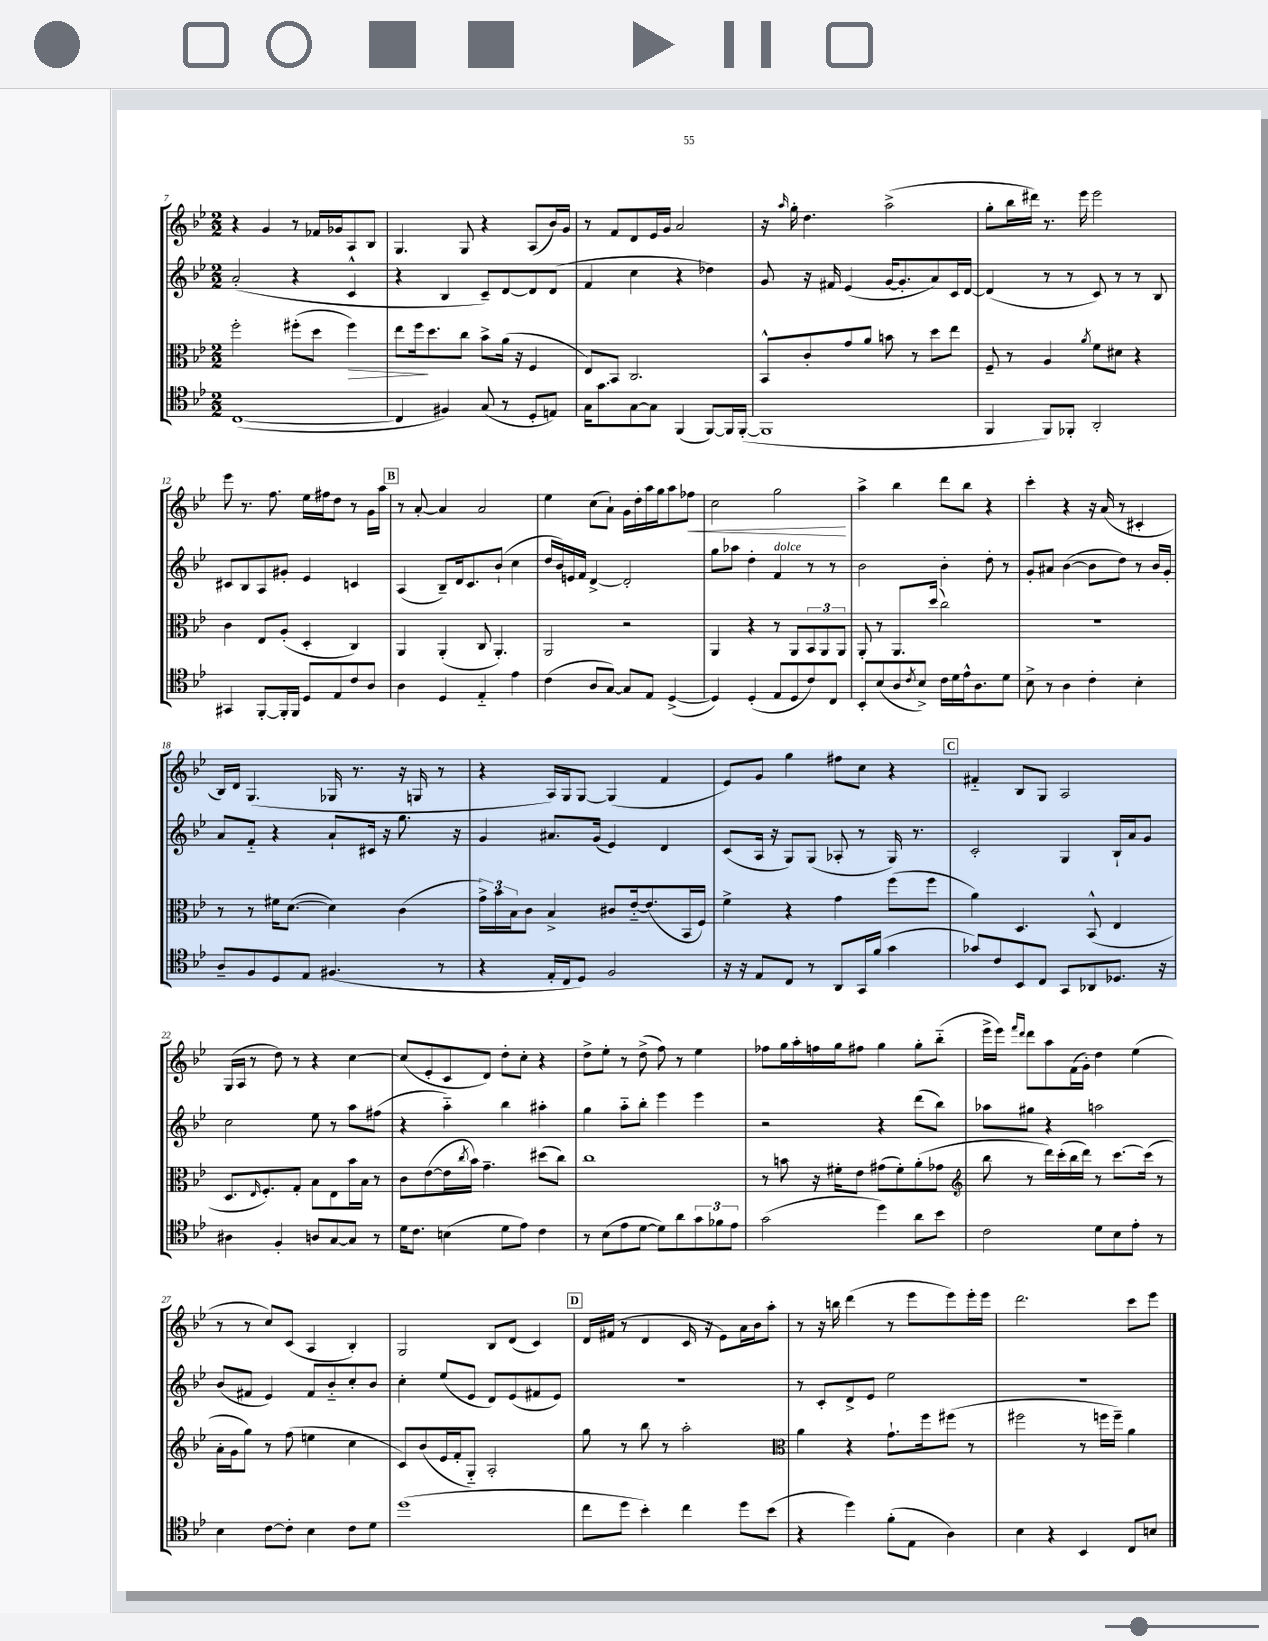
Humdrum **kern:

**kern	**kern	**kern	**kern
*staff4	*staff3	*staff2	*staff1
*clefC4	*clefC3	*clefG2	*clefG2
*k[b-e-]	*k[b-e-]	*k[b-e-]	*k[b-e-]
*M2/2	*M2/2	*M2/2	*M2/2
([1C	2ff'	(2a'	4r
.	.	.	4g
.	(8ff#'	4r	8r
.	8dd	.	16f-
.	.	.	16g-
.	4ff#)	4c^^	8A
.	.	.	8B-
=	=	=	=
4C]	8ee-	4r	4.G
.	16ff	.	.
.	8.dd	.	.
4F#)	.	4B-	.
.	8cc	.	8G
(8G	8b-^	8c~)	4r
8r	(16a	[8d	.
.	16r	.	.
8D'	4F	8d]	(8A
8E)	.	(8d	16b-)
.	.	.	16g
=	=	=	=
16G	8E-)	4f	8r
8.g	.	.	.
.	8BB-	.	8f
[8G	2.C	4cc	8d
8G]	.	.	16e-
.	.	.	16g
(4FF	.	4r	2a
[8FF)	.	4dd-)	.
16FF]	.	.	.
([16FF'	.	.	.
=	=	=	=
1FF]	8BB-^^	8g	16r
.	.	.	16qqaa
.	.	.	16gg'
.	8c'	16r	4.dd
.	.	16f#	.
.	8g	(4e-	.
.	8a	.	.
.	8b	[16g	(2aa^
.	.	8.g']	.
.	8r	.	.
.	8dd	8a)	.
.	8ee-	16c	.
.	.	[16d	.
=	=	=	=
4FF	8F~	(4d]	8gg'
.	8r	.	16bb-
.	.	.	16ddd#)
8FF)	4A	8r	8.r
8FF-'	.	8r	.
.	.	.	16eee-
.	8qa	.	.
2AA'	8f	8c)	2eee-
.	8d#	8r	.
.	4r	8r	.
.	.	8B-	.
=	=	=	=
4GG#	4c	8c#	8eee-
.	.	8B-	8.r
[8FF'	8E-	8A	.
.	.	.	8.ff
16FF']	(8A'	8g#'	.
16FF	.	.	.
8D	4D'	4e-	16ee-
.	.	.	16ff#
8E-	.	.	8dd
8c	4C)	4c	8r
8A	.	.	16g
.	.	.	16aa
=	=	=	=
4A	4AA	(4A	8r
.	.	.	[8a'
4D	(4AA'	8B-~)	4a]
.	.	16d	.
.	.	8.c	.
4E-'~	8C	.	2a
.	4.AA')	(8b-`	.
4e-	.	4cc	.
=	=	=	=
(4c	2AA	16dd	4ee-
.	.	16b-)	.
.	.	16e	.
.	.	16f	.
8A	.	[4d^	(8cc
[8G)	.	.	8a`)
8G]	2r	2d']	16g
.	.	.	16dd'
8E-	.	.	16aa
.	.	.	16gg
([4D^	.	.	8aa
.	.	.	8ff-
=	=	=	=
4D])	4AA	8gg	2cc
.	.	8aa-	.
(4D'	4r	4dd'	.
8E-	8r	4f	2gg
8D	8AA	.	.
8c)	12BB-	8r	.
.	12AA	.	.
8C	.	8r	.
.	12AA	.	.
=	=	=	=
8BB-'	8AA'	2b-	4aa^
(8B-	8r	.	.
8A	8.AA	.	4bb-
8qc	.	.	.
8B-^)	.	.	.
.	(16dd	.	.
16c	2cc)	4b-'	8ddd
16d	.	.	.
16e-^^	.	.	8bb-
8.A	.	.	.
.	.	8dd'	4r
8d	.	8r	.
=	=	=	=
8B-^	1r	8g'	4ccc'
8r	.	8a#	.
4A	.	([4b-	4r
4c'	.	8b-]	16r
.	.	.	(16a
.	.	8dd)	8r
4B-'	.	8r	4c#'
.	.	16b-	.
.	.	16g'	.
=	=	=	=
8A~	8r	8a	16B-)
.	.	.	16d
8F	8r	8f'~	(4.G
8D	16f#	4r	.
.	([8.d	.	.
8E-	.	.	.
(4.F#	4d])	8a`	16G-
.	.	.	8.r
.	.	16c#	.
.	.	16r	.
.	(4c	8.gg	16r
.	.	.	16G
8r	.	.	8r
.	.	16r	.
=	=	=	=
4r	24g^)	4g	4r
.	24b-	.	.
.	24B-	.	.
.	8c	.	.
16E-'	4B-^	8.a#	16A)
16C	.	.	16G
8D)	.	.	[8G
.	.	(16g	.
2F	8c#	4e-)	(4G]
.	[16e-'~	.	.
.	(8.e-]	.	.
.	.	4d	4f
.	16BB-	.	.
.	16F)	.	.
=	=	=	=
16r	4f^	(8c	8e-)
16r	.	.	.
8E-	.	16A	8g
.	.	16r	.
8C	4r	8G)	4gg
8r	.	(8G	.
8AA	4g	8A-'	8ff#
16GG	.	8r	8cc
(16f	.	.	.
4g	(8ff	16G)	4r
.	.	8.r	.
.	8ff	.	.
=	=	=	=
8g-)	4a)	2c'	4f#'~
8c	.	.	.
8BB-	4.D	.	8B-
8C	.	.	8G
8GG	.	4G	2A
8AA-	(8BB-^^	.	.
8.D-	4E-	16B-`	.
.	.	16a	.
.	.	8g	.
16r	.	.	.
=	=	=	=
4A#	8.D	2cc	(16G
.	.	.	16A
.	.	.	8r
.	16qqE-	.	.
.	8.F')	.	.
4F'	.	.	8dd)
.	8G'	.	8r
8A	8B-	8ee-	4r
[8G	8E-	8r	.
8G]	16b-	8aa	[4cc
.	16B-	.	.
8r	8r	(8ff#	.
=	=	=	=
16d	8c	4r	(8cc]
8.c	.	.	.
.	([8e-	.	8e-'
(4B	16e-]	4aa'~)	8c
.	8qcc	.	.
.	16b-)	.	.
.	4.g~	.	8d)
8d	.	4bb-	8dd'
8e-)	.	.	8cc'
4c	(8dd#	4aa#'	4r
.	8cc)	.	.
=	=	=	=
8r	1cc	4gg	8dd^
(8B-	.	.	8ee-'
8e-	.	8aa'~	8r
[8d	.	8bb-'	(8dd^
8d])	.	4eee-	8ff)
8a	.	.	8r
12g	.	4eee-	4ee-
12f-	.	.	.
12e-	.	.	.
=	=	=	=
(2g	8r	2r	8ff-
.	8b	.	16gg
.	.	.	16aa'
.	16r	.	16ff
.	16f#'	.	16gg
.	8e-	.	8ff#
4dd)	(8g#	4r	4gg
.	8f#')	.	.
8a	(8a'	(8ddd	8gg'
8b-	8g-	8bb-)	(8bb-'~
=	=	=	=
*	*clefG2	*	*
2c	8bb-	8aa-	16eee-^
.	.	.	16eee-)
.	.	.	16qqfff
.	.	.	16qqddd
.	8r	8gg#	8ddd
.	16ddd)	4r	8aa
.	(16ccc'	.	.
.	16bb-	.	(16f
.	16ddd)	.	16g')
8d	8r	2aa	4dd
8B-	[8.ccc	.	.
8e-'	.	.	(4ee-
.	(16ccc]	.	.
8r	8r	.	.
=	=	=	=
4B-	16a'	(8b-	8r
.	16g	.	.
.	8gg)	8f#	8r
[8c	8r	4e-)	8cc)
8c']	(8ff	.	(8c
4B-	4ee	8f#	4A
.	.	8b-'~	.
8c	4cc	8cc'	4B-')
8d	.	8b-	.
=	=	=	=
(1dd	8c)	4cc'	2G
.	(8b-	.	.
.	16e-	(8ee-	.
.	16f'	.	.
.	8G'~)	8e-	.
.	2A'	8d)	8B-
.	.	(8e-	(8d
.	.	8f#	4c)
.	.	8e-)	.
=	=	=	=
8cc	8gg	1r	16d
.	.	.	(16f#
8dd	8r	.	8r
4b-')	8bb-	.	4d
.	8r	.	.
4cc	2aa'	.	16c
.	.	.	16r
.	.	.	8e-)
8dd	.	.	16a
.	.	.	16b-
(8b-	.	.	8aa'
=	=	=	=
*	*clefC3	*	*
4r	4a	8r	8r
.	.	8c'	16r
.	.	.	16bb
4dd)	4r	8d^	(4ddd
.	.	8e-	.
(8f'	8.g`	2ee-	8r
8E-	.	.	8eee-
.	16ff	.	.
4A)	(8ff#	.	8eee-)
.	8r	.	16eee-'
.	.	.	16eee-
=	=	=	=
4B-	2ff#	1r	2.ddd
4r	.	.	.
4BB-	8r	.	.
.	16ff	.	.
.	16ff~)	.	.
8C	4a	.	8ccc
8B	.	.	8eee-
==	==	==	==
*-	*-	*-	*-
